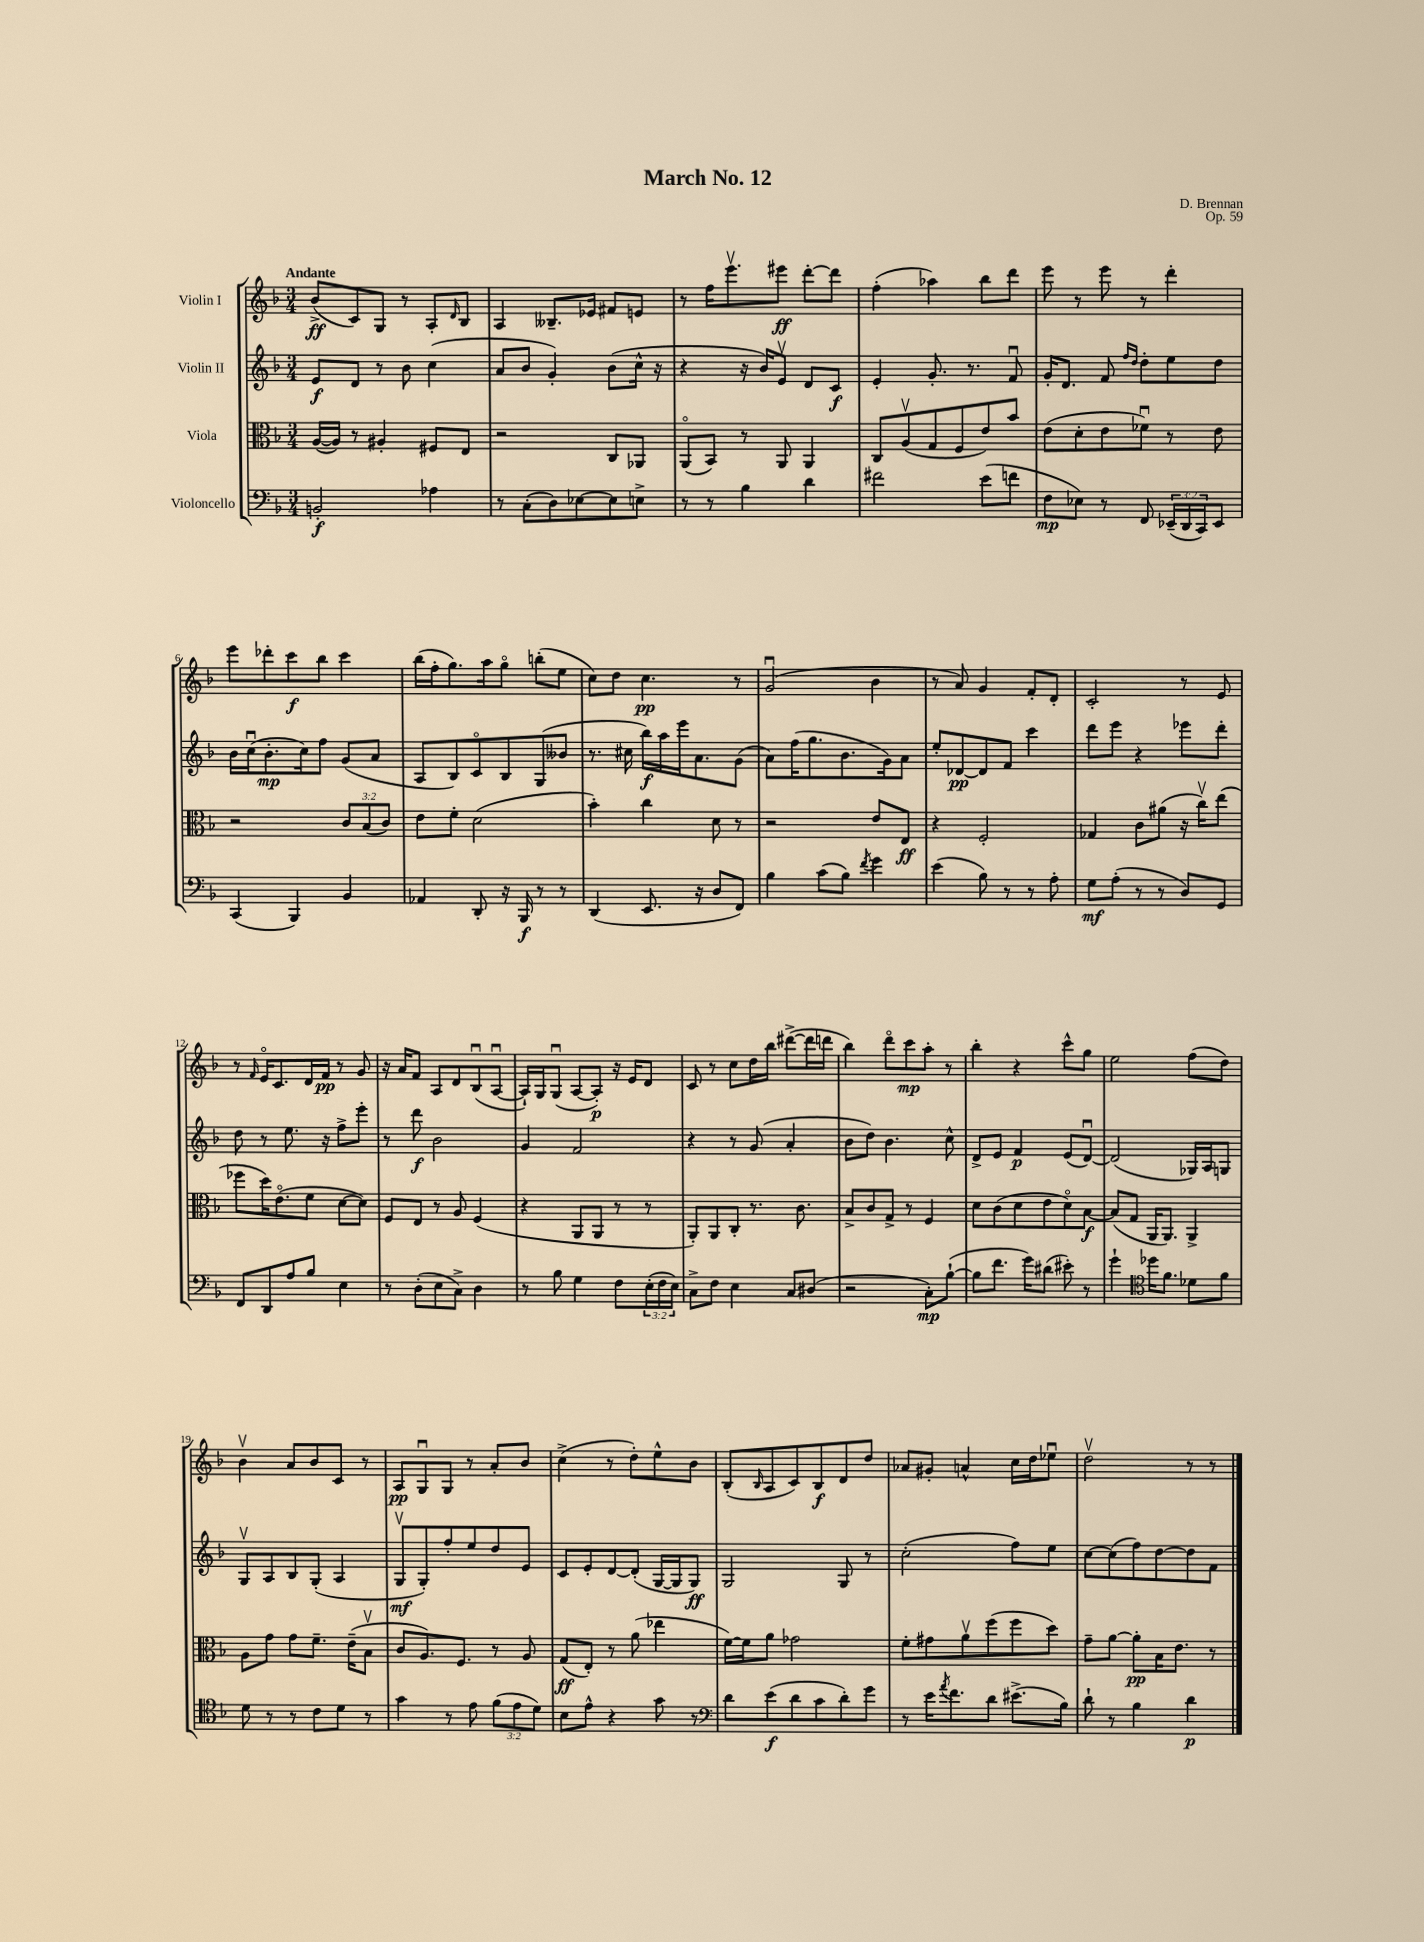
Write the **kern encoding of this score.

**kern	**dynam	**kern	**dynam	**kern	**dynam	**kern	**dynam
*part4	*part4	*part3	*part3	*part2	*part2	*part1	*part1
*staff4	*staff4	*staff3	*staff3	*staff2	*staff2	*staff1	*staff1
*I"Violoncello	*	*I"Viola	*	*I"Violin II	*	*I"Violin I	*
*clefF4	*	*clefC3	*	*clefG2	*	*clefG2	*
*k[b-]	*	*k[b-]	*	*k[b-]	*	*k[b-]	*
*M3/4	*	*M3/4	*	*M3/4	*	*M3/4	*
=1	=1	=1	=1	=1	=1	=1	=1
!	!	!	!	!	!	!LO:TX:a:B:t=Andante	!
2BBn'/	f	([16A/LL	.	8e/L	f	(8b-^/L	ff
.	.	16A/JJ])	.	.	.	.	.
.	.	8r	.	8d/J	.	8c/)	.
.	.	4A#X'/	.	8r	.	8G/J	.
.	.	.	.	8b-\	.	8r	.
4A-X\	.	8F#X/L	.	(4cc\	.	8A'/L	.
.	.	.	.	.	.	16qqd/	.
.	.	8E/J	.	.	.	8B-/J	.
=2	=2	=2	=2	=2	=2	=2	=2
8r	.	2r	.	8a/L	.	4A/	.
(8C'\L	.	.	.	8b-/J	.	.	.
8D\)	.	.	.	4g'/)	.	8.B--X~/L	.
[8E-X\	.	.	.	.	.	.	.
.	.	.	.	.	.	16e-X/Jk	.
8E-\]	.	8C/L	.	(8b-\L	.	8f#X/L	.
8En^\J	.	8AA-X/J	.	16cc^^\Jk	.	8en/J	.
.	.	.	.	16r	.	.	.
=3	=3	=3	=3	=3	=3	=3	=3
8r	.	(8AA/L	.	4r	.	8r	.
8r	.	8BB-/J)	.	.	.	16ff\KL	.
.	.	.	.	.	.	8.eeev\	.
4B-\	.	8r	.	16r	.	.	.
.	.	.	.	16b-/KL)	.	.	.
.	.	8AA/	.	8ev/J	.	8eee#X\J	ff
4d\	.	4AA/	.	8d/L	.	[8ddd'\L	.
.	.	.	.	8c/J	f	8ddd\J]	.
=4	=4	=4	=4	=4	=4	=4	=4
2f#X\	.	8C/L	.	4e'/	.	(4ff'\	.
.	.	(8Av/	.	.	.	.	.
.	.	8G/	.	8.g'/	.	4aa-X\)	.
.	.	8F/	.	.	.	.	.
.	.	.	.	8.r	.	.	.
(8e\L	.	8e/)	.	.	.	8bb-\L	.
8fn\J	.	8b-/J	.	8fu/	.	8ddd\J	.
=5	=5	=5	=5	=5	=5	=5	=5
8F\L	mp	(8e\L	.	16g'/KL	.	8eee\	.
.	.	.	.	8.d/J	.	.	.
8E-X\J)	.	8d'\	.	.	.	8r	.
8r	.	8e\	.	8f/	.	8eee\	.
.	.	.	.	16qqff/LL	.	.	.
.	.	.	.	16qqdd/JJ	.	.	.
8FF/	.	8f-Xu\J)	.	8dd'\L	.	8r	.
(24EE-X~/LL	.	8r	.	8ee\	.	4ddd'\	.
24DD/	.	.	.	.	.	.	.
24CC/J)	.	.	.	.	.	.	.
8EE-/J	.	8e\	.	8dd\J	.	.	.
!!LO:LB:g=z
=6	=6	=6	=6	=6	=6	=6	=6
(4CC/	.	2r	.	16b-\LL	.	8eee\L	.
.	.	.	.	(16ccu\J	.	.	.
.	.	.	.	8.b-'\	mp	8ddd-X'\	.
4BBB-/)	.	.	.	.	.	8ccc\	f
.	.	.	.	16cc\k)	.	.	.
.	.	.	.	8ff\J	.	8bb-\J	.
4BB-/	.	12c/L	.	(8g/L	.	4ccc\	.
.	.	(12B-/	.	.	.	.	.
.	.	.	.	8a/J	.	.	.
.	.	12c/J)	.	.	.	.	.
=7	=7	=7	=7	=7	=7	=7	=7
4AA-X/	.	8e\L	.	8A/L	.	(16bb-\LL	.
.	.	.	.	.	.	16ff'\J	.
.	.	8f'\J	.	8B-/)	.	8.gg\)	.
8DD'/	.	(2d\	.	8c/	.	.	.
.	.	.	.	.	.	16aa\k	.
16r	.	.	.	8B-/	.	8gg\J	.
16BBB-/	f	.	.	.	.	.	.
8r	.	.	.	(8G/	.	(8bbn'\L	.
8r	.	.	.	8b--X/J	.	8ee\J	.
=8	=8	=8	=8	=8	=8	=8	=8
(4DD/	.	4b-'\)	.	8.r	.	8cc\L)	.
.	.	.	.	.	.	8dd\J	.
.	.	.	.	16cc#X\	.	.	.
8.EE/	.	4cc\	.	16bb-\LL)	f	4.cc\	pp
.	.	.	.	16aa\	.	.	.
.	.	.	.	16eee\J	.	.	.
16r	.	.	.	8.a\	.	.	.
8D/L	.	8d\	.	.	.	.	.
8FF/J)	.	8r	.	(8g\J	.	8r	.
=9	=9	=9	=9	=9	=9	=9	=9
4B-\	.	2r	.	8a\L)	.	(2gu/	.
.	.	.	.	(16ff\K	.	.	.
.	.	.	.	8.gg\	.	.	.
(8c\L	.	.	.	.	.	.	.
8B-\J)	.	.	.	8.b-\	.	.	.
8qf/	.	.	.	.	.	.	.
4g\	.	8e/L	.	.	.	4b-\	.
.	.	.	.	16g\k)	.	.	.
.	.	8E/J	ff	8a\J	.	.	.
=10	=10	=10	=10	=10	=10	=10	=10
(4e\	.	4r	.	8ee'/L	.	8r	.
.	.	.	.	[8d-X/	pp	8a/)	.
8B-\)	.	2F'/	.	8d-/]	.	4g/	.
8r	.	.	.	8f/J	.	.	.
8r	.	.	.	4ccc\	.	8f'/L	.
8A'\	.	.	.	.	.	8d'/J	.
=11	=11	=11	=11	=11	=11	=11	=11
8G\L	mf	4G-X/	.	8ddd\L	.	2c'/	.
(8A'\J	.	.	.	8eee\J	.	.	.
8r	.	8c\L	.	4r	.	.	.
8r	.	(8a#X\J	.	.	.	.	.
8D/L)	.	16r	.	8eee-X\L	.	8r	.
.	.	16ccv\KL)	.	.	.	.	.
8GG/J	.	(8ee\J	.	8ddd'\J	.	8e/	.
!!LO:LB:g=z
=12	=12	=12	=12	=12	=12	=12	=12
8FF/L	.	8ff-X\L	.	8dd\	.	8r	.
.	.	.	.	.	.	16qqf/	.
8DD/	.	16dd\K)	.	8r	.	16e/KL	.
.	.	(8.e\	.	.	.	8.c/	.
8A/	.	.	.	8.ee\	.	.	.
8B-/J	.	8f\J	.	.	.	16d/L	.
.	.	.	.	16r	.	16f/JJ	pp
4E\	.	[8d\L	.	8ff^\L	.	8r	.
.	.	8d\J])	.	8eee'\J	.	8g/	.
=13	=13	=13	=13	=13	=13	=13	=13
8r	.	8F/L	.	8r	.	16r	.
.	.	.	.	.	.	16a/KL	.
(8D'\L	.	8E/J	.	8ddd\	f	8f/J	.
8E\	.	8r	.	2b-\	.	8A/L	.
8C^\J)	.	8A/	.	.	.	8d/	.
4D\	.	(4F/	.	.	.	(8B-u/	.
.	.	.	.	.	.	[8Au/J	.
=14	=14	=14	=14	=14	=14	=14	=14
8r	.	4r	.	4g/	.	16A`/LL])	.
.	.	.	.	.	.	16G/J	.
8B-\	.	.	.	.	.	(8Gu/J	.
4G\	.	8AA/L	.	2f/	.	[8A/L	.
.	.	8AA/J	.	.	.	8A'/J])	p
8F\L	.	8r	.	.	.	16r	.
.	.	.	.	.	.	16e/KL	.
(24E'\L	.	8r	.	.	.	8d/J	.
24F\	.	.	.	.	.	.	.
24E\JJ)	.	.	.	.	.	.	.
=15	=15	=15	=15	=15	=15	=15	=15
8C^\L	.	8AA'/L)	.	4r	.	8c/	.
8F\J	.	8AA/	.	.	.	8r	.
4E\	.	8C'/J	.	8r	.	8cc\L	.
.	.	8.r	.	(8g/	.	16dd\L	.
.	.	.	.	.	.	16bb-\JJ	.
8C/L	.	.	.	4a'/	.	([8ddd#X^\L	.
.	.	8.c\	.	.	.	.	.
(8D#X/J	.	.	.	.	.	16ddd#\L]	.
.	.	.	.	.	.	16dddn\JJ	.
=16	=16	=16	=16	=16	=16	=16	=16
2r	.	8B-^/L	.	8b-\L	.	4bb-\)	.
.	.	8c/	.	8dd\J)	.	.	.
.	.	8G^/J	.	4.b-\	.	8ddd\L	.
.	.	8r	.	.	.	8ccc\	mp
8C'\L)	mp	4F/	.	.	.	8aa'\J	.
([8B-`\J	.	.	.	8cc^^\	.	8r	.
=17	=17	=17	=17	=17	=17	=17	=17
8B-\L]	.	8d\L	.	8d^/L	.	4bb-'\	.
8.f\J	.	(8c\	.	8e/J	.	.	.
.	.	8d\	.	4f/	p	4r	.
16g\KL)	.	.	.	.	.	.	.
(8d#X\J	.	8e\	.	.	.	.	.
8e#X'\)	.	8d\)	.	(8e/L	.	8ccc^^\L	.
8r	.	[8B-\J	f	[8du/J)	.	8gg\J	.
=18	=18	=18	=18	=18	=18	=18	=18
4g`\	.	(8B-/L]	.	(2d/]	.	2ee\	.
.	.	8G/J	.	.	.	.	.
*clefC4	*	*	*	*	*	*	*
16dd-X\KL	.	16AA/KL	.	.	.	.	.
8.f\J	.	8.AA/J)	.	.	.	.	.
8d-X\L	.	4AA^/	.	16G-X/LL)	.	(8ff\L	.
.	.	.	.	16A/J	.	.	.
8f\J	.	.	.	8Gn/J	.	8dd\J)	.
!!LO:LB:g=z
=19	=19	=19	=19	=19	=19	=19	=19
8d\	.	8A\L	.	8Gv/L	.	4b-v\	.
8r	.	8g\J	.	8A/	.	.	.
8r	.	8g\L	.	8B-/	.	8a/L	.
8c\L	.	8.f~\J	.	(8G'/J	.	8b-/	.
8d\J	.	.	.	4A/	.	8c/J	.
.	.	(16e~\KL	.	.	.	.	.
8r	.	8B-v\J	.	.	.	8r	.
=20	=20	=20	=20	=20	=20	=20	=20
4g\	.	8c/L	.	8Gv/L	mf	8A/L	pp
.	.	8.A/)	.	8G'/)	.	8Gu/	.
8r	.	.	.	8ff'/	.	8G/J	.
.	.	8.F/J	.	.	.	.	.
8e\	.	.	.	8ee/	.	8r	.
(12f\L	.	8r	.	8dd/	.	8a'/L	.
12e\	.	.	.	.	.	.	.
.	.	8A/	.	8e/J	.	8b-/J	.
12d\J)	.	.	.	.	.	.	.
=21	=21	=21	=21	=21	=21	=21	=21
8B-\L	.	(8G/L	ff	8c/L	.	(4cc^\	.
8e^^\J	.	8E'/J)	.	8e'/	.	.	.
4r	.	8r	.	[8d/	.	8r	.
.	.	(8a\	.	(8d'/J]	.	8dd'\L)	.
8g\	.	4ee-X\	.	[16G/LL	.	8ee^^\	.
.	.	.	.	16G/J]	.	.	.
8r	.	.	.	8G/J)	ff	8b-\J	.
=22	=22	=22	=22	=22	=22	=22	=22
*clefF4	*	*	*	*	*	*	*
8d\L	.	[16f\LL)	.	2G/	.	(8B-'/L	.
.	.	16f\J]	.	.	.	.	.
.	.	.	.	.	.	16qqB-/	.
(8e\	f	8a\J	.	.	.	8A/	.
8d\	.	2g-X\	.	.	.	8c/)	.
8c\	.	.	.	.	.	8B-/	f
8d'\)	.	.	.	8G/	.	8d/	.
8g\J	.	.	.	8r	.	8dd/J	.
=23	=23	=23	=23	=23	=23	=23	=23
8r	.	8f'\L	.	(2cc'\	.	8a-X/L	.
16e\KL	.	8g#X\	.	.	.	8g#X'/J	.
8qa/	.	.	.	.	.	.	.
8.f\	.	.	.	.	.	.	.
.	.	8av\	.	.	.	4an^^/	.
8d\J	.	(8ff\	.	.	.	.	.
(8.e#X^\L	.	8ff\	.	8ff\L)	.	16cc\LL	.
.	.	.	.	.	.	16dd\J	.
.	.	8dd\J)	.	8ee\J	.	8ee-Xu\J	.
16B-\Jk)	.	.	.	.	.	.	.
=24	=24	=24	=24	=24	=24	=24	=24
8d`\	.	8g~\L	.	[8cc\L	.	2ddv\	.
8r	.	[8a\J	.	(8cc\]	.	.	.
4B-\	.	8a'\L]	pp	8ff\)	.	.	.
.	.	16B-\K	.	[8dd\	.	.	.
.	.	8.e\J	.	.	.	.	.
4d\	p	.	.	8dd\]	.	8r	.
.	.	8r	.	8f\J	.	8r	.
==	==	==	==	==	==	==	==
*-	*-	*-	*-	*-	*-	*-	*-
